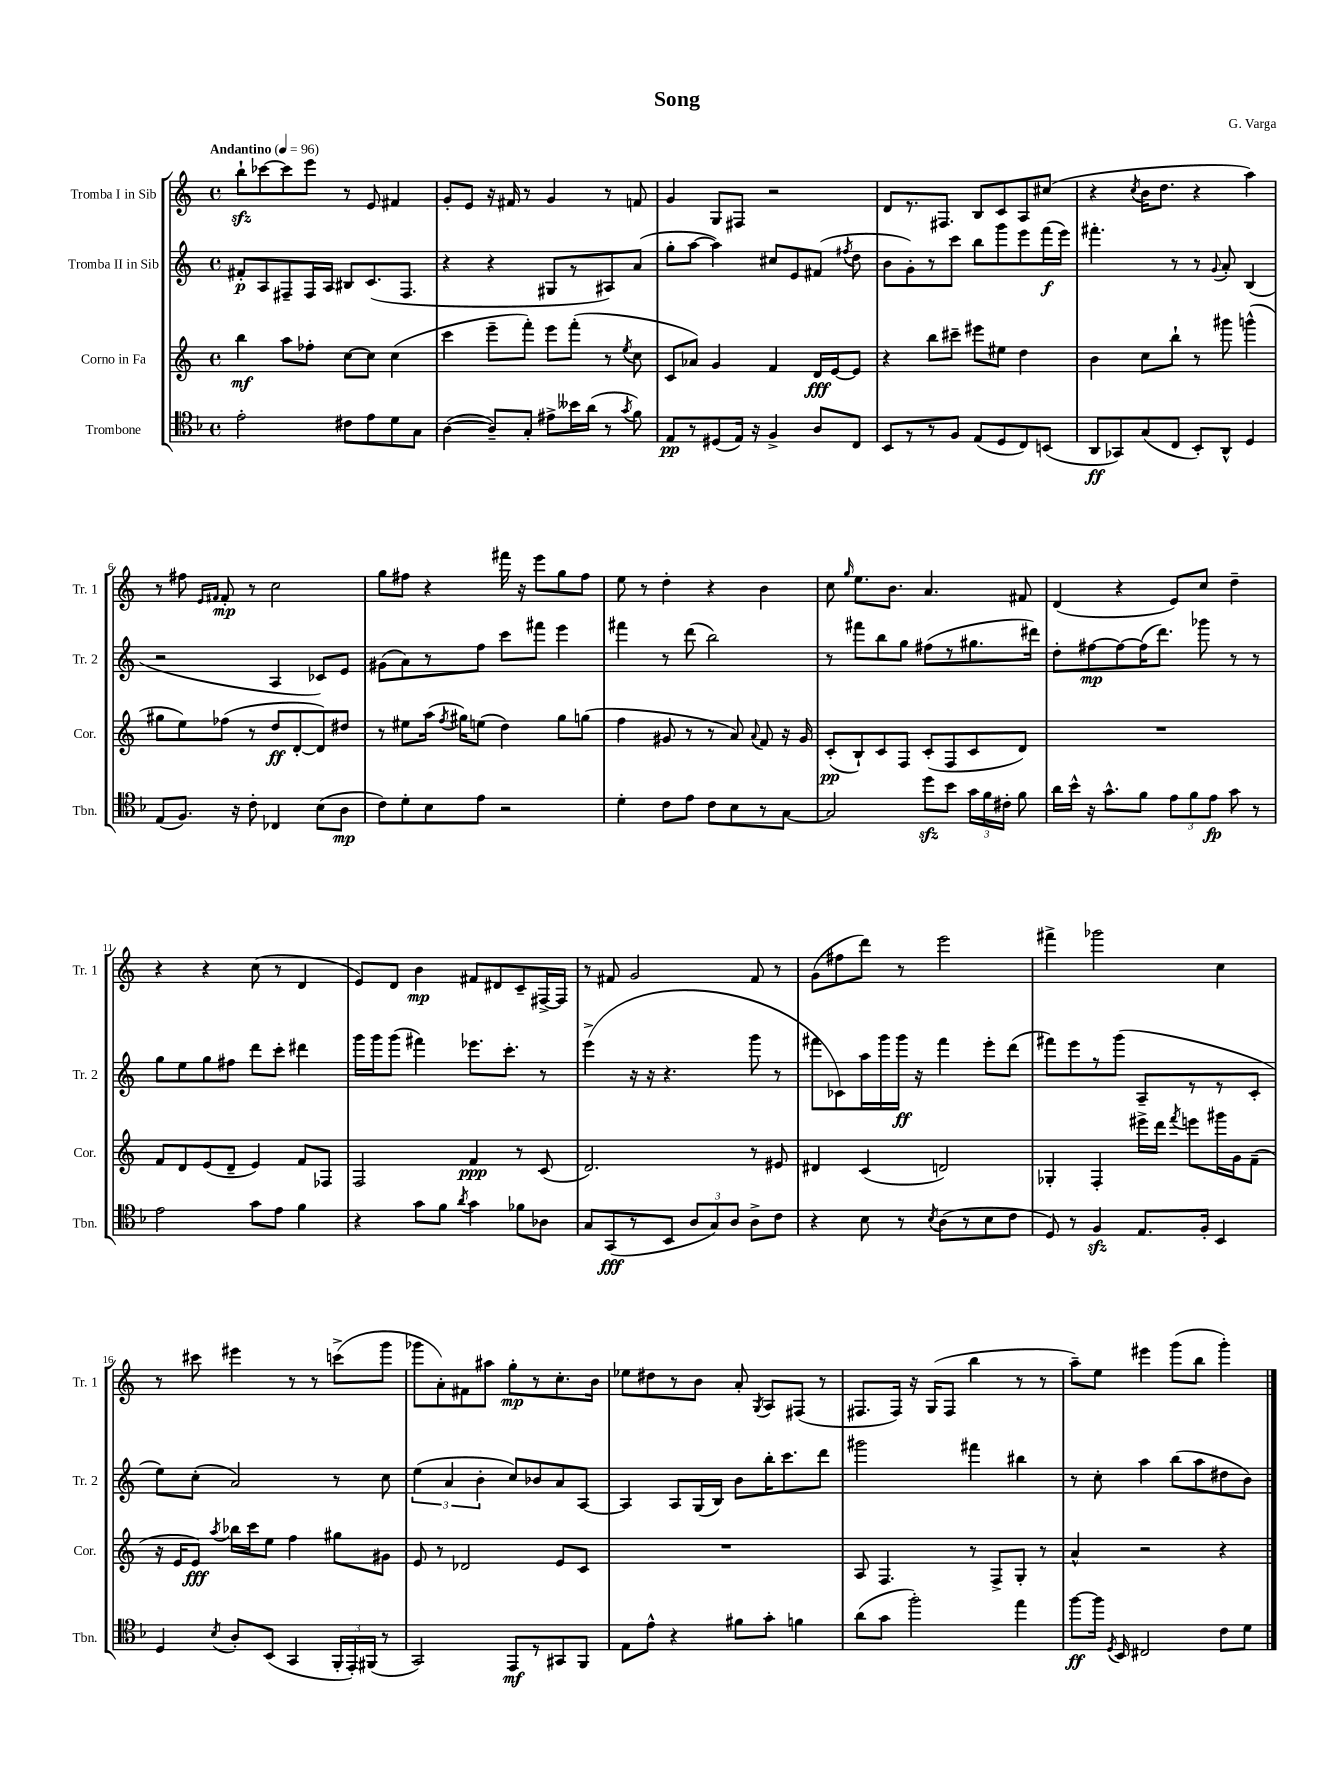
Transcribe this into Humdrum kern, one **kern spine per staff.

**kern	**dynam	**kern	**dynam	**kern	**dynam	**kern	**dynam
*part4	*part4	*part3	*part3	*part2	*part2	*part1	*part1
*staff4	*staff4	*staff3	*staff3	*staff2	*staff2	*staff1	*staff1
*I"Trombone	*	*I"Corno in Fa	*	*I"Tromba II in Sib	*	*I"Tromba I in Sib	*
*I'Tbn.	*	*I'Cor.	*	*I'Tr. 2	*	*I'Tr. 1	*
*clefC4	*	*clefG2	*	*clefG2	*	*clefG2	*
*k[b-]	*	*k[]	*	*k[]	*	*k[]	*
*M4/4	*	*M4/4	*	*M4/4	*	*M4/4	*
*met(c)	*	*met(c)	*	*met(c)	*	*met(c)	*
*MM96	*	*MM96	*	*MM96	*	*MM96	*
=1	=1	=1	=1	=1	=1	=1	=1
!	!	!	!	!	!	!LO:TX:a:B:t=Andantino	!
2e'\	.	4bb\	mf	8f#X'/L	p	8bbzz`\L	.
.	.	.	.	8A/	.	[8ccc-X\	.
.	.	8aa\L	.	8F#X~/	.	8ccc-\]	.
.	.	8ff-X'\J	.	16F#/L	.	8eee\J	.
.	.	.	.	16A/JJ	.	.	.
8c#X\L	.	[8cc\L	.	8B#X/L	.	8r	.
8e\	.	8cc\J]	.	(8.c/	.	8e/	.
8d\	.	(4cc\	.	.	.	4f#X/	.
.	.	.	.	8.F#/J	.	.	.
8G\J	.	.	.	.	.	.	.
=2	=2	=2	=2	=2	=2	=2	=2
([4A\	.	4ccc\	.	4r	.	8g'/L	.
.	.	.	.	.	.	8e/J	.
8A~/L])	.	8eee~\L	.	4r	.	16r	.
.	.	.	.	.	.	16f#X/	.
8G'/J	.	8fff'\J)	.	.	.	8r	.
8e#X^\L	.	8eee\L	.	8G#X/L	.	4g/	.
16b--X\L	.	(8fff'\J	.	8r	.	.	.
(16a\JJ	.	.	.	.	.	.	.
8r	.	8r	.	8A#X/)	.	8r	.
8qg/	.	8qee/	.	.	.	.	.
8f\)	.	8cc\	.	(8a/J	.	8fn/	.
=3	=3	=3	=3	=3	=3	=3	=3
8E/L	pp	8c/L	.	8gg'\L	.	4g/	.
8r	.	8a-X/J)	.	[8aa\J	.	.	.
(8D#X/	.	4g/	.	4aa\])	.	8G/L	.
16E/Jk)	.	.	.	.	.	8F#X/J	.
16r	.	.	.	.	.	.	.
4F^/	.	4f/	.	8cc#X/L	.	2r	.
.	.	.	.	8e/	.	.	.
8A/L	.	16d/LL	fff	(8f#X/J	.	.	.
.	.	[16e/J	.	.	.	.	.
.	.	.	.	8qff#X/	.	.	.
8C/J	.	8e/J]	.	8dd\	.	.	.
=4	=4	=4	=4	=4	=4	=4	=4
8BB-/L	.	4r	.	8b\L	.	8d/L	.
8r	.	.	.	8g'\)	.	8.r	.
8r	.	8bb\L	.	8r	.	.	.
.	.	.	.	.	.	8.F#X/J	.
8F/J	.	8ccc#X~\J	.	8ccc\J	.	.	.
(8E/L	.	8eee#X\L	.	8bb\L	.	8B/L	.
8D/	.	8ee#X\J	.	8ggg\	.	8c/	.
8C/)	.	4dd\	.	8eee\	.	8A/	.
(8BBn/J	.	.	.	(16fff\L	f	(8cc#X/J	.
.	.	.	.	16eee\JJ)	.	.	.
=5	=5	=5	=5	=5	=5	=5	=5
8AA/L	ff	4b\	.	4.fff#X'\	.	4r	.
8GG-X/)	.	.	.	.	.	.	.
.	.	.	.	.	.	8qcc/	.
(8G/	.	8cc\L	.	.	.	16b\KL	.
.	.	.	.	.	.	8.dd\J	.
8C/J	.	8bb`\J	.	8r	.	.	.
8BB-'/L)	.	8r	.	8r	.	4r	.
.	.	.	.	8qqg/	.	.	.
8AA^^/J	.	8ggg#X\	.	8a'/	.	.	.
4D/	.	(4gggn^^\	.	(4B/	.	4aa\)	.
!!LO:LB:g=z
=6	=6	=6	=6	=6	=6	=6	=6
(8E/L	.	8gg#X\L	.	2r	.	8r	.
8.F/J)	.	8ee\)	.	.	.	8ff#X\	.
.	.	.	.	.	.	16qqe/LL	.
.	.	.	.	.	.	16qqf#X/JJ	.
.	.	(8ff-X\J	.	.	.	8f#'/	mp
16r	.	.	.	.	.	.	.
8c'\	.	8r	.	.	.	8r	.
4C-X/	.	8dd/L	ff	4A/	.	2cc\	.
.	.	[8d'/	.	.	.	.	.
(8B-\L	.	8d/])	.	8c-X/L)	.	.	.
8A\J	mp	8dd#X/J	.	8e/J	.	.	.
=7	=7	=7	=7	=7	=7	=7	=7
8c\L)	.	8r	.	(8g#X\L	.	8gg\L	.
8d'\	.	8ee#X\L	.	8a\)	.	8ff#X\J	.
8B-\	.	(16aa\Jk	.	8r	.	4r	.
.	.	8qff/	.	.	.	.	.
.	.	16gg#X\KL)	.	.	.	.	.
8e\J	.	(8een\J	.	8ff\J	.	.	.
2r	.	4dd\)	.	8ccc\L	.	16fff#X\	.
.	.	.	.	.	.	16r	.
.	.	.	.	8fff#X\J	.	8eee\L	.
.	.	8gg#\L	.	4eee\	.	8gg\	.
.	.	(8ggn\J	.	.	.	8ff#\J	.
=8	=8	=8	=8	=8	=8	=8	=8
4d'\	.	4ff\	.	4fff#X\	.	8ee\	.
.	.	.	.	.	.	8r	.
8c\L	.	8g#X/	.	8r	.	4dd'\	.
8e\J	.	8r	.	(8ddd\	.	.	.
8c\L	.	8r	.	2bb\)	.	4r	.
8B-\	.	8a/)	.	.	.	.	.
.	.	8qqa/	.	.	.	.	.
8r	.	8f/	.	.	.	4b\	.
[8G\J	.	16r	.	.	.	.	.
.	.	16g#/	.	.	.	.	.
=9	=9	=9	=9	=9	=9	=9	=9
2G/]	.	(8c'/L	pp	8r	.	8cc\	.
.	.	.	.	.	.	16qqgg/	.
.	.	8B`/)	.	8fff#X\L	.	8.ee\L	.
.	.	8c/	.	8bb\	.	.	.
.	.	.	.	.	.	8.b\J	.
.	.	8F/J	.	8gg\J	.	.	.
8ddzz\L	.	(8c'/L	.	(8ff#X\L	.	4.a/	.
8b-\J	.	8F/	.	8r	.	.	.
24g\LL	.	8c/	.	8.gg#X\	.	.	.
24f\	.	.	.	.	.	.	.
24c#X'\JJ	.	.	.	.	.	.	.
8f\	.	8d/J)	.	.	.	8f#X/	.
.	.	.	.	16ddd#X\Jk)	.	.	.
=10	=10	=10	=10	=10	=10	=10	=10
16a\LL	.	1r	.	8dd'\L	.	(4d/	.
16b-^^\JJ	.	.	.	.	.	.	.
16r	.	.	.	[8ff#X\	mp	.	.
8.g^^\L	.	.	.	.	.	.	.
.	.	.	.	8ff#\_	.	4r	.
8f\J	.	.	.	(16ff#\K]	.	.	.
.	.	.	.	8.ddd\J)	.	.	.
12e\L	.	.	.	.	.	8e/L)	.
12f\	.	.	.	.	.	.	.
.	.	.	.	8ggg-X\	.	8cc/J	.
12e\J	fp	.	.	.	.	.	.
8g\	.	.	.	8r	.	4dd~\	.
8r	.	.	.	8r	.	.	.
!!LO:LB:g=z
=11	=11	=11	=11	=11	=11	=11	=11
2e\	.	8f/L	.	8gg\L	.	4r	.
.	.	8d/	.	8ee\	.	.	.
.	.	(8e/	.	8gg\	.	4r	.
.	.	8d~/J	.	8ff#X\J	.	.	.
8g\L	.	4e/)	.	8ddd\L	.	(8cc\	.
8e\J	.	.	.	8ccc'\J	.	8r	.
4f\	.	8f/L	.	4ddd#X\	.	4d/	.
.	.	8F-X/J	.	.	.	.	.
=12	=12	=12	=12	=12	=12	=12	=12
4r	.	2F/	.	16ggg\LL	.	8e/L)	.
.	.	.	.	16ggg\J	.	.	.
.	.	.	.	(8ggg\J	.	8d/J	.
8g\L	.	.	.	4fff#X\)	.	4b\	mp
8f\J	.	.	.	.	.	.	.
8qa/	.	.	.	.	.	.	.
4g\	.	4f/	ppp	8.eee-X\L	.	8f#X/L	.
.	.	.	.	.	.	8d#X/	.
.	.	.	.	8.ccc'\J	.	.	.
8f-X\L	.	8r	.	.	.	8c~/	.
8A-X\J	.	(8c/	.	8r	.	[16F#X^/L	.
.	.	.	.	.	.	16F#/JJ]	.
=13	=13	=13	=13	=13	=13	=13	=13
8G/L	.	2.d/)	.	(4eee^\	.	8r	.
(8GG/	fff	.	.	.	.	8f#X/	.
8r	.	.	.	16r	.	2g/	.
.	.	.	.	16r	.	.	.
8BB-/J	.	.	.	4.r	.	.	.
12A/L	.	.	.	.	.	.	.
12G/)	.	.	.	.	.	.	.
12A/J	.	.	.	.	.	.	.
8A^\L	.	8r	.	8ggg\	.	8f#/	.
8c\J	.	8e#X/	.	8r	.	8r	.
=14	=14	=14	=14	=14	=14	=14	=14
4r	.	4d#X/	.	8fff#X\L	.	(8g\L	.
.	.	.	.	8c-X\)	.	8ff#X\	.
8B-\	.	(4c/	.	16aa\L	.	8ddd\J)	.
.	.	.	.	16ggg\	.	.	.
8r	.	.	.	16ggg\JJ	ff	8r	.
.	.	.	.	16r	.	.	.
8qB-/	.	.	.	.	.	.	.
(8A\L	.	2dn/)	.	4fff#\	.	2eee\	.
8r	.	.	.	.	.	.	.
8B-\	.	.	.	8eee'\L	.	.	.
8c\J	.	.	.	(8ddd\J	.	.	.
=15	=15	=15	=15	=15	=15	=15	=15
8D/)	.	4G-X'/	.	8fff#X\L)	.	4fff#X^\	.
8r	.	.	.	8eee\	.	.	.
4Fzz/	.	4F'/	.	8r	.	2ggg-X\	.
.	.	.	.	(8ggg\J	.	.	.
8.E/L	.	16eee#X^\LL	.	8A~/L	.	.	.
.	.	16ddd\JJ	.	.	.	.	.
.	.	8qfff/	.	.	.	.	.
.	.	8eeen\L	.	8r	.	.	.
16F'/Jk	.	.	.	.	.	.	.
4BB-/	.	16ggg#X\L	.	8r	.	4cc\	.
.	.	16g\J	.	.	.	.	.
.	.	(8f~\J	.	8c'/J	.	.	.
!!LO:LB:g=z
=16	=16	=16	=16	=16	=16	=16	=16
4D/	.	16r	.	8ee\L)	.	8r	.
.	.	16e/KL	.	.	.	.	.
.	.	8e/J)	fff	(8cc'\J	.	8ccc#X\	.
8qB-/	.	8qaa/	.	.	.	.	.
8A'/L	.	16bb-X\LL	.	2a/)	.	4eee#X\	.
.	.	16ccc\J	.	.	.	.	.
(8BB-/J	.	8ee\J	.	.	.	.	.
4GG/	.	4ff\	.	.	.	8r	.
.	.	.	.	.	.	8r	.
24FF'/LL	.	8gg#X\L	.	8r	.	(8cccn^\L	.
24EE'/)	.	.	.	.	.	.	.
(24FF#X/JJ	.	.	.	.	.	.	.
8r	.	8g#X\J	.	8cc\	.	8ggg\J	.
=17	=17	=17	=17	=17	=17	=17	=17
2GG/)	.	8e/	.	(6ee\	.	8ggg-X\L	.
.	.	8r	.	.	.	8a'\)	.
.	.	.	.	6a/	.	.	.
.	.	2d-X/	.	.	.	8f#X\	.
.	.	.	.	6b'\	.	.	.
.	.	.	.	.	.	8aa#X\J	.
8EE/L	mf	.	.	8cc/L)	.	8gg'\L	mp
8r	.	.	.	8b-X/	.	8r	.
8GG#X/	.	8e/L	.	8a/	.	8.cc'\	.
8FF/J	.	8c/J	.	[8A/J	.	.	.
.	.	.	.	.	.	16b\Jk	.
=18	=18	=18	=18	=18	=18	=18	=18
8E\L	.	1r	.	4A/]	.	8ee-X\L	.
8e^^\J	.	.	.	.	.	8dd#X\	.
4r	.	.	.	8A/L	.	8r	.
.	.	.	.	(16G/L	.	8b\J	.
.	.	.	.	16B/JJ)	.	.	.
8f#X\L	.	.	.	8b\L	.	8a'/	.
.	.	.	.	.	.	8qG/	.
8g'\J	.	.	.	16bb'\K	.	8A/L	.
.	.	.	.	8.ccc\	.	.	.
4fn\	.	.	.	.	.	(8F#X/J	.
.	.	.	.	8ddd\J	.	8r	.
=19	=19	=19	=19	=19	=19	=19	=19
(8a\L	.	8A/	.	2ggg#X\	.	8.F#X/L	.
8g\J	.	4.F/	.	.	.	.	.
.	.	.	.	.	.	16F#/Jk)	.
2ff'\)	.	.	.	.	.	16r	.
.	.	.	.	.	.	(16G/KL	.
.	.	.	.	.	.	8F#/J	.
.	.	8r	.	4fff#X\	.	4bb\	.
.	.	8F^/L	.	.	.	.	.
4ee\	.	8G'/J	.	4bb#X\	.	8r	.
.	.	8r	.	.	.	8r	.
=20	=20	=20	=20	=20	=20	=20	=20
[8ff\L	ff	4a^^/	.	8r	.	8aa~\L)	.
16ff\Jk]	.	.	.	8cc'\	.	8ee\J	.
8qD/	.	.	.	.	.	.	.
16BB-/	.	.	.	.	.	.	.
2C#X/	.	2r	.	4aa\	.	4eee#X\	.
.	.	.	.	(8bb\L	.	(8ggg\L	.
.	.	.	.	8aa\	.	8bb\J	.
8c\L	.	4r	.	8dd#X\	.	4ggg'\)	.
8d\J	.	.	.	8b\J)	.	.	.
==	==	==	==	==	==	==	==
*-	*-	*-	*-	*-	*-	*-	*-
